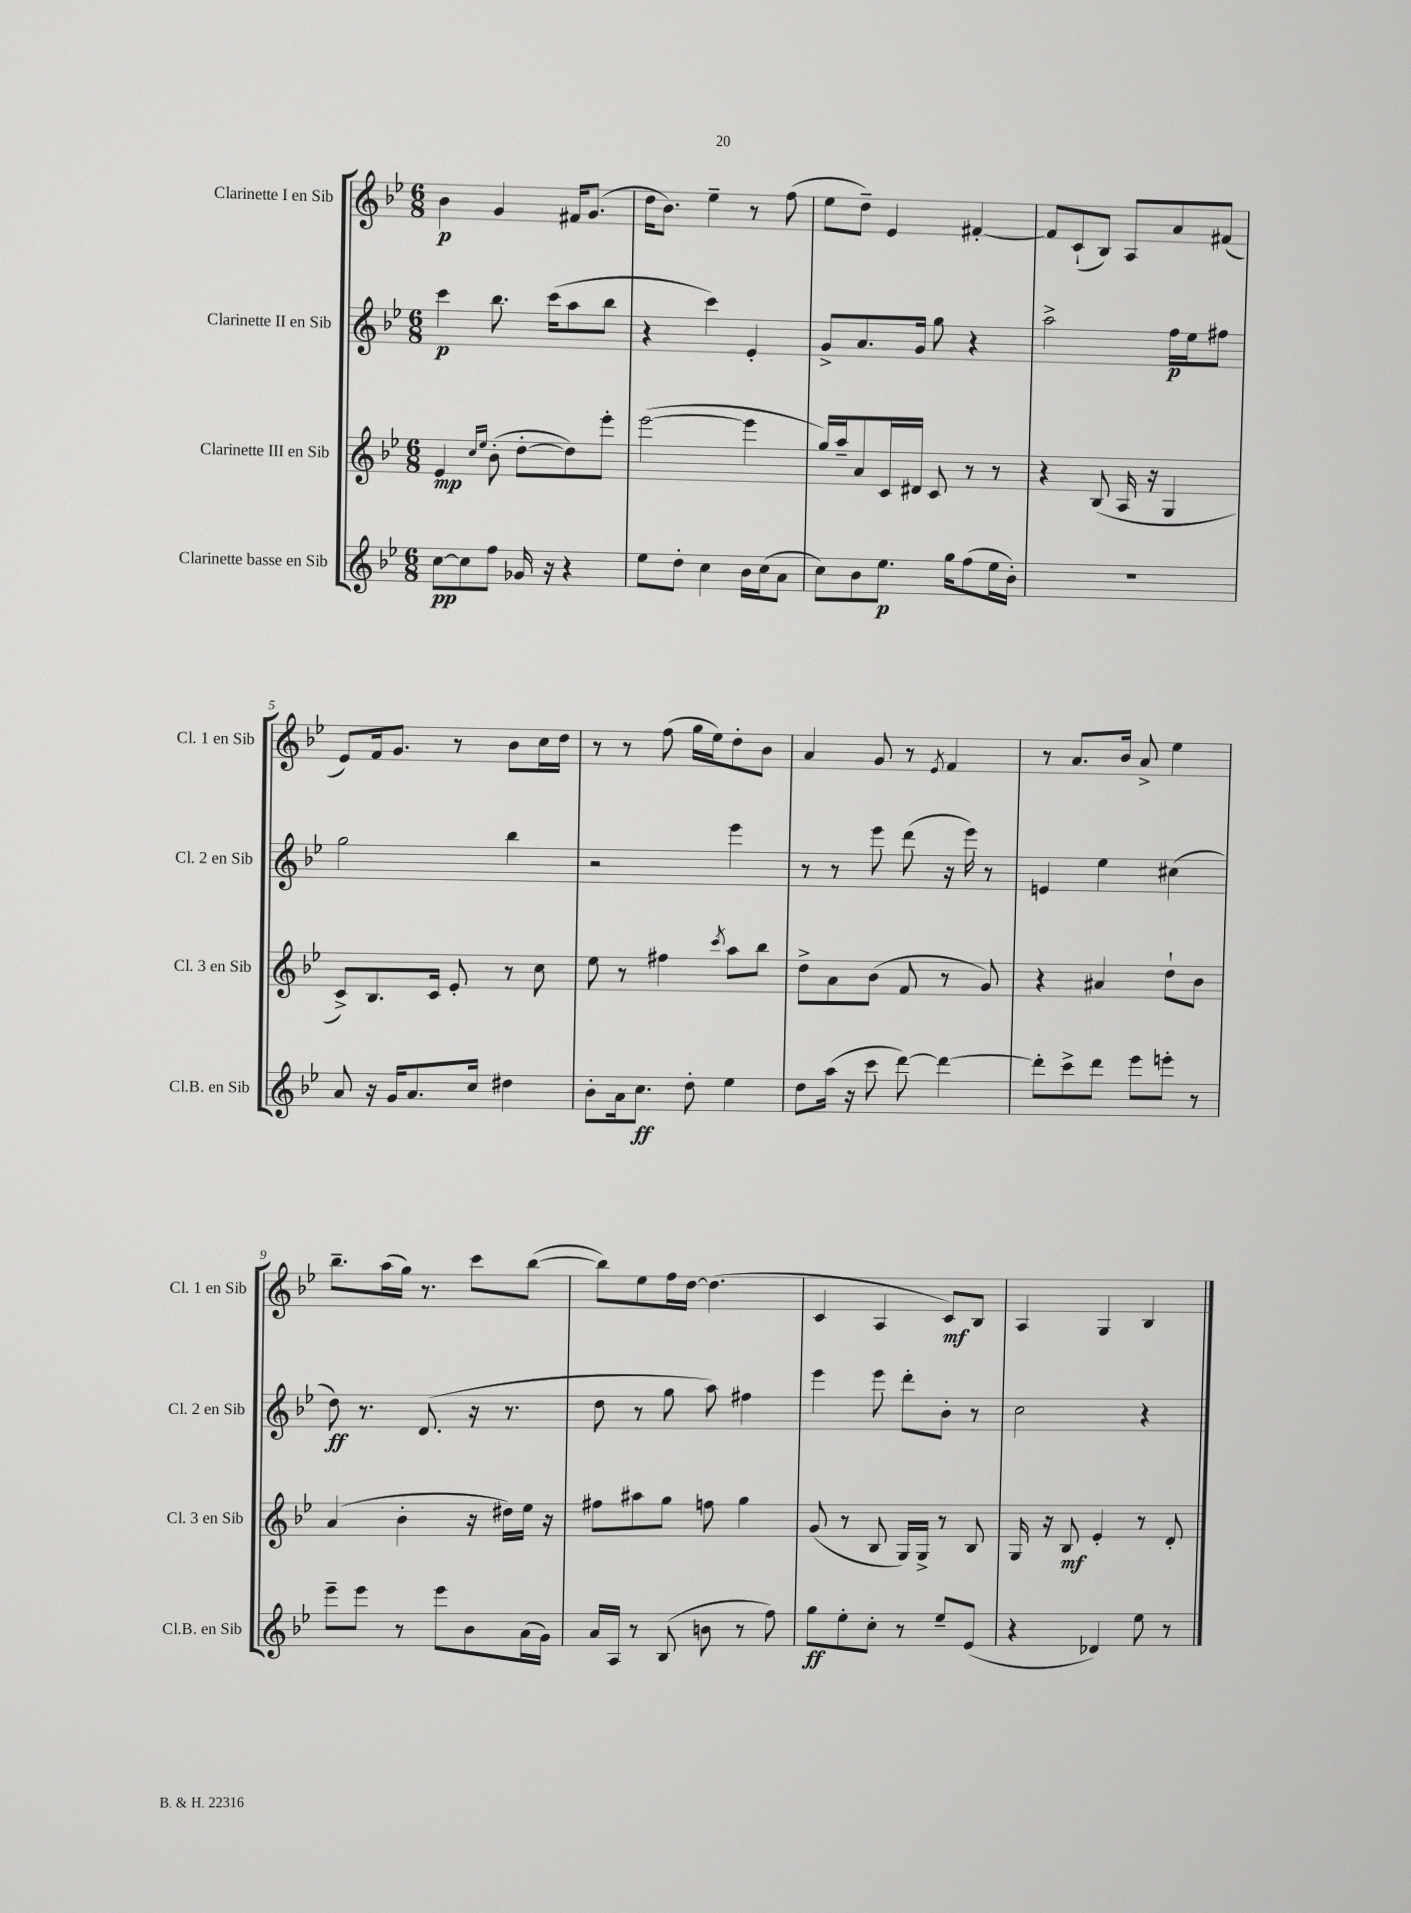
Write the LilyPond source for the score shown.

<<
\new StaffGroup <<
\new Staff = "s0" \with { instrumentName = "Clarinette I en Sib" shortInstrumentName = "Cl. 1 en Sib" } {
    \clef treble \key bes \major \numericTimeSignature \time 6/8
    bes'4\p g'4 fis'16 g'8.( |
    d''16 bes'8.) ees''4-- r8 f''8( |
    ees''8 d''8--) ees'4 fis'4~-. |
    fis'8 c'8-!( bes8) a8 a'8 fis'8( |
    ees'8) f'16 g'8. r8 bes'8 c''16 d''16 |
    r8 r8 f''8( g''16 ees''16) d''8-. bes'8 |
    a'4 g'8 r8 \acciaccatura { ees'8 } f'4 |
    r8 a'8. bes'16 a'8-> ees''4 |
    bes''8.-- a''16( g''16) r8. c'''8 bes''8~( |
    bes''8) ees''8 f''16 d''16~ d''4.( |
    c'4 a4 c'8\mf) bes8 |
    a4 g4 bes4 \bar "|." |
}
\new Staff = "s1" \with { instrumentName = "Clarinette II en Sib" shortInstrumentName = "Cl. 2 en Sib" } {
    \clef treble \key bes \major \numericTimeSignature \time 6/8
    c'''4\p bes''8. c'''16( a''8 bes''8 |
    r4 c'''4) ees'4-. |
    g'8-> a'8. g'16 g''8 r4 |
    a''2-> f''16\p ees''16 fis''8 |
    g''2 bes''4 |
    r2 ees'''4 |
    r8 r8 ees'''8 d'''8( r16 ees'''16) r8 |
    e'4 ees''4 cis''4( |
    d''8\ff) r8. d'8.( r16 r8. |
    d''8 r8 g''8 a''8) fis''4 |
    ees'''4 ees'''8 d'''8-. bes'8-. r8 |
    c''2 r4 \bar "|." |
}
\new Staff = "s2" \with { instrumentName = "Clarinette III en Sib" shortInstrumentName = "Cl. 3 en Sib" } {
    \clef treble \key bes \major \numericTimeSignature \time 6/8
    ees'4\mp \grace { c''16 ees''16 } bes'8-.( d''8~-. d''8) ees'''8-. |
    ees'''2~( ees'''4 |
    g''16) a''16-- a'8 c'16 dis'16 c'8 r8 r8 |
    r4 bes8( a16 r16 g4 |
    c'8->) bes8. c'16 ees'8-. r8 c''8 |
    ees''8 r8 fis''4 \acciaccatura { c'''8 } a''8 bes''8 |
    d''8-> a'8 bes'8( f'8 r8 g'8) |
    r4 ais'4 d''8-! bes'8 |
    a'4( bes'4-. r16 dis''16) ees''16 r16 |
    fis''8 ais''8 g''8 f''8 g''4 |
    g'8( r8 bes8 g16) g16-> r8 bes8 |
    g16 r16 bes8\mf ees'4-. r8 d'8-. \bar "|." |
}
\new Staff = "s3" \with { instrumentName = "Clarinette basse en Sib" shortInstrumentName = "Cl.B. en Sib" } {
    \clef treble \key bes \major \numericTimeSignature \time 6/8
    c''8~\pp c''8 f''8 ges'16 r16 r4 |
    ees''8 d''8-. c''4 bes'16 c''16( a'8 |
    c''8) bes'8 ees''8.\p g''16 f''8( ees''16 bes'16-.) |
    R2. |
    a'8 r16 g'16 a'8. c''16 dis''4 |
    bes'8-. a'16 c''8.\ff d''8-. ees''4 |
    d''8 a''16( r16 c'''8 d'''8~) d'''4~ |
    d'''8-. c'''8-> d'''8 ees'''8 e'''8-. r8 |
    ees'''8-- ees'''8 r8 ees'''8 bes'8 a'16( g'16) |
    a'16 a16 r8 bes8( b'8 r8 f''8) |
    g''8\ff ees''8-. c''8-. r8 ees''8-- ees'8( |
    r4 des'4) ees''8 r8 \bar "|." |
}
>>
>>
